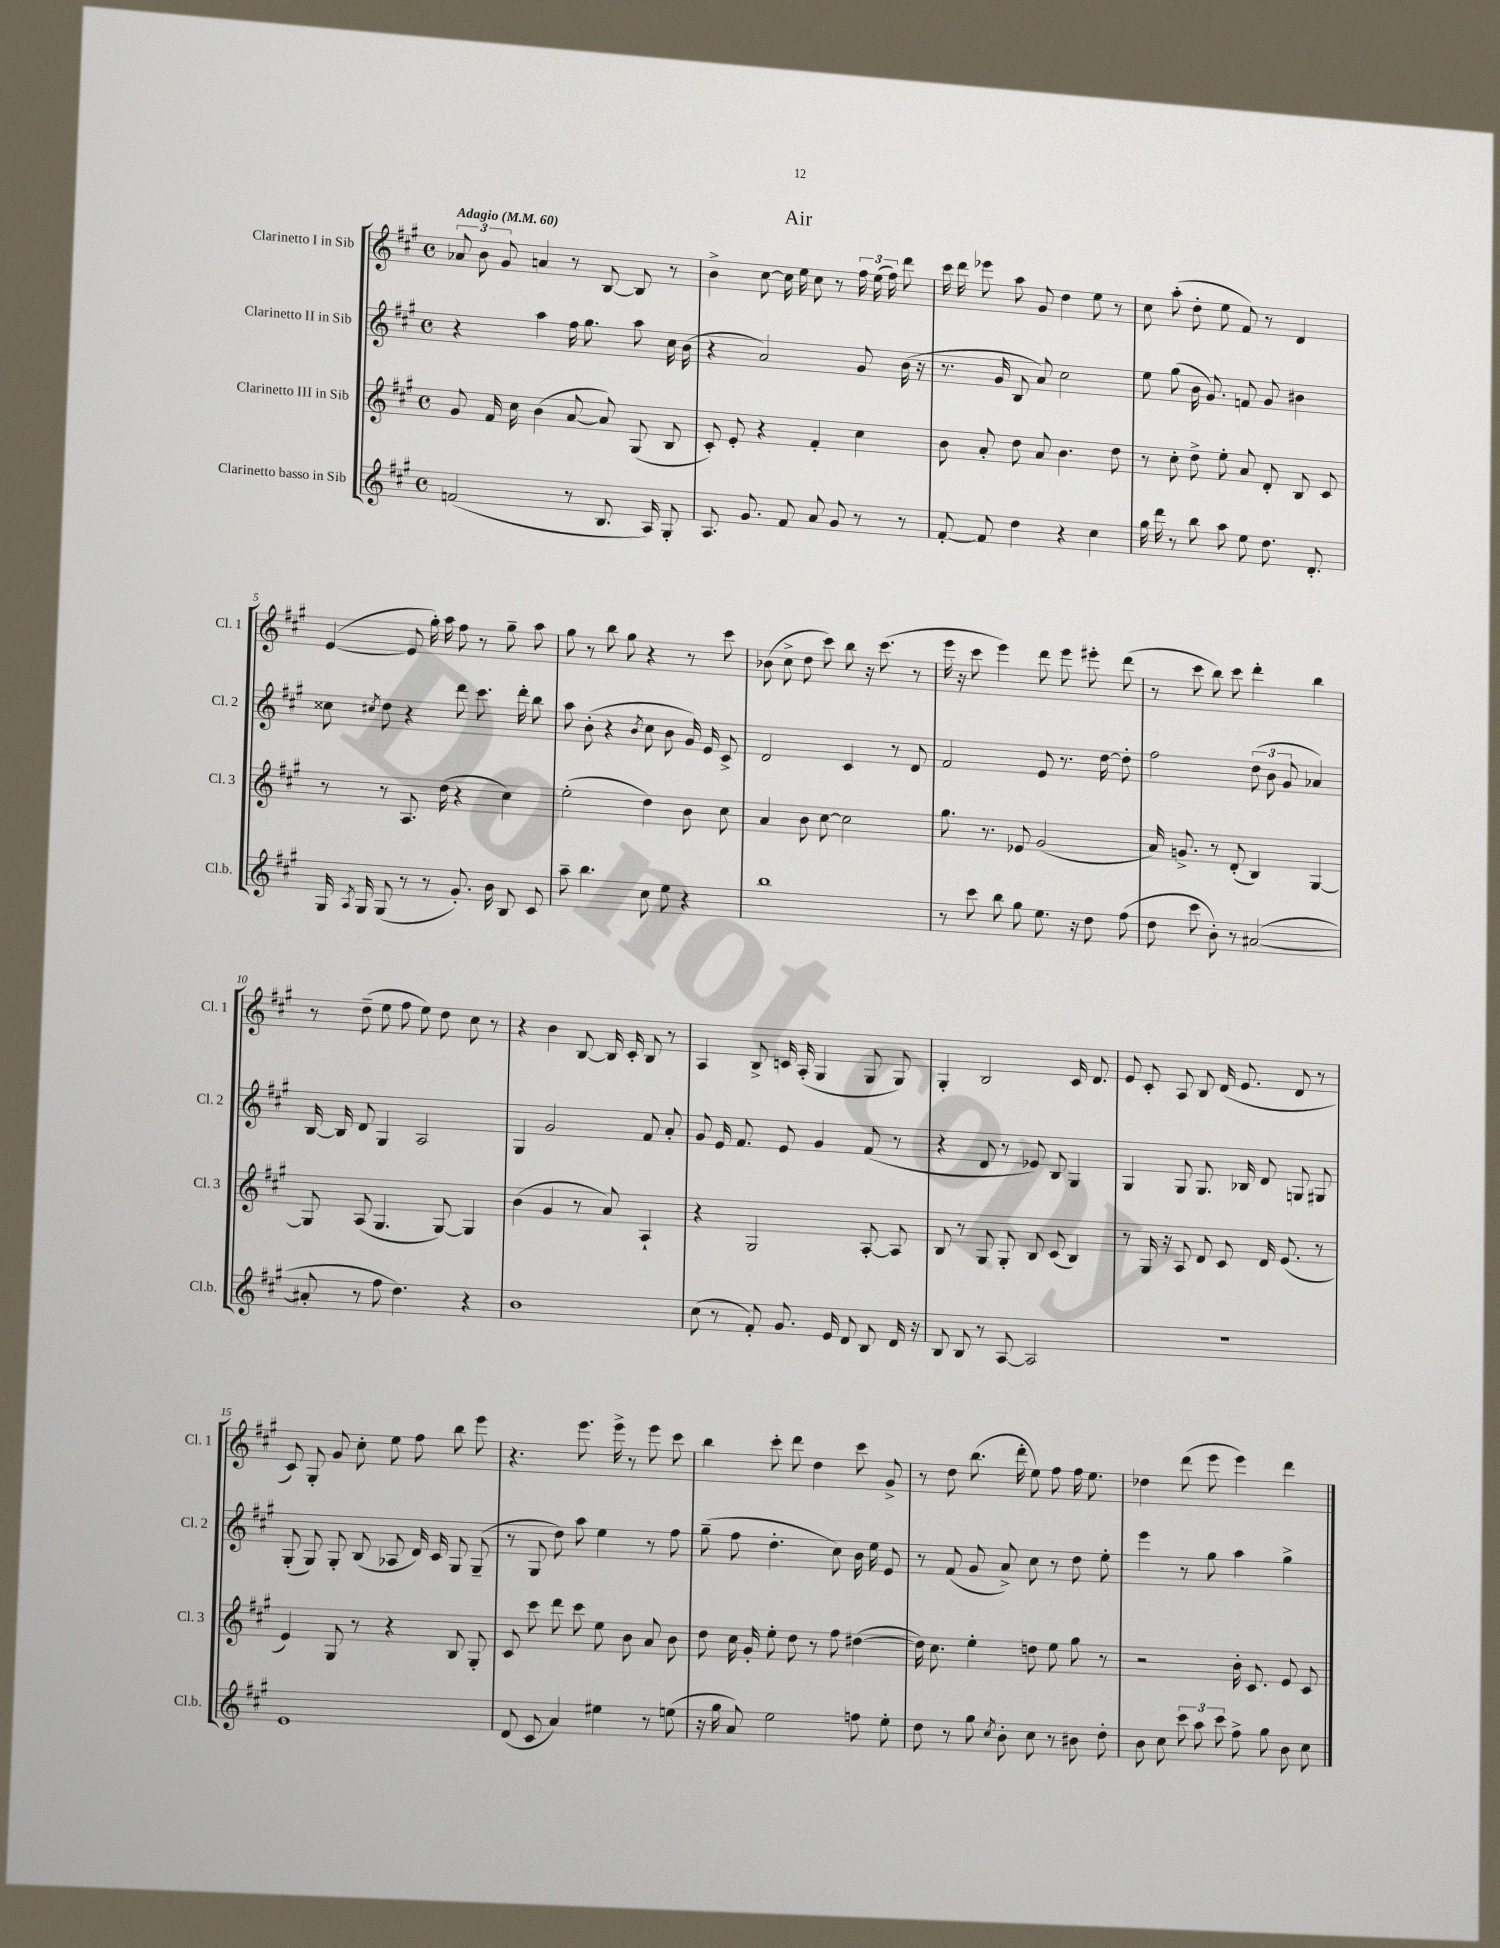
\header { title = "Air" }
<<
\new StaffGroup <<
\new Staff = "s0" \with { instrumentName = "Clarinetto I in Sib" shortInstrumentName = "Cl. 1" } {
    \clef treble \key a \major \defaultTimeSignature \time 4/4 \tempo "Adagio" 4 = 60
    \autoBeamOff \tuplet 3/2 { aes'8 b'8 gis'8 } a'4 r8 b8~ b8 r8 |
    b'4-> cis''8~ cis''16 e''16 cis''8 r8 \tuplet 3/2 { fis''16 e''16( fis''16) } d'''8 |
    cis'''16 d'''16 ees'''8 a''8 gis'8 d''4 e''8 r8 |
    cis''8 a''8-.( d''8-. e''8 fis'8) r8 d'4 |
    e'4~( e'8 gis''16-.) a''16 fis''8 r8 gis''8-- a''8 |
    gis''8 r8 b''8 gis''8 r4 r8 cis'''8 |
    bes'8( cis''8-> d''8 cis'''8) b''8 r16 cis'''8.( r8 |
    e'''16 r16 cis'''8 e'''4) d'''8 e'''8 eis'''8-. d'''8( |
    r8 cis'''8 b''8) cis'''8 d'''4-. b''4 |
    r8 d''8--( e''8 fis''8 e''8) d''8 cis''8 r8 |
    r4 b'4 b8~ b16 cis'16-. b8 r8 |
    a4 b8-> c'16 a16-.( gis4 gis8 gis8) |
    gis4-. b2 cis'16 d'8. |
    e'8 cis'8-. a8 b8 d'16( e'8. d'8 r8 |
    cis'8) gis8-. gis'8 cis''8-. e''8 fis''8 b''8 e'''8 |
    r4. e'''8. e'''16-> r8 e'''8 cis'''8 |
    b''4 cis'''8-. d'''8 d''4 cis'''8 gis'8-> |
    r8 d''8 b''8.( d'''16-. e''8) fis''8 fis''16 e''8. |
    des''4 d'''8( e'''8 e'''4) d'''4 \bar "|." |
}
\new Staff = "s1" \with { instrumentName = "Clarinetto II in Sib" shortInstrumentName = "Cl. 2" } {
    \clef treble \key a \major \defaultTimeSignature \time 4/4
    \autoBeamOff r4 a''4 fis''16 gis''8. a''8 cis''16 b'16( |
    r4 a'2) gis'8 b'16( r16 |
    r8. gis'16 b8 a'8) cis''2 |
    e''8 gis''8( b'16 gis'8.) f'8 gis'8 bis'4 |
    cisis''8 \acciaccatura { cis''8 } d''8 r4 d'''8 cis'''8. d'''16-. b''8 |
    a''8 b'8-.( r4 \acciaccatura { b'8 } cis''8 b'8 gis'16) e'16 cis'8-> |
    d'2 cis'4 r8 d'8 |
    fis'2 e'8 r8. d''16~ d''8-. |
    fis''2 \tuplet 3/2 { d''8( b'8 gis'8 } aes'4) |
    b16~ b16 d'8 gis4 a2 |
    gis4 gis'2 fis'8 a'8-. |
    gis'8 e'16 fis'8. e'8 gis'4 fis'8( r8 |
    r4 d'8 r8 ees'8) b8 gis4 |
    gis4 gis8 gis8. bes16 d'8 g8 gis8 |
    gis8-.( gis8) gis8-. b8( aes8 d'16) cis'16 gis8 gis8--( |
    r8 gis8 d''8) a''8 e''4 r8 fis''8 |
    gis''8--( fis''8 d''4.-. cis''8) b'16 e''16 e'8 |
    r8 fis'8( gis'8 a'8->) cis''8 r8 d''8 e''8-. |
    e'''4 r8 gis''8 a''4 gis''4-> \bar "|." |
}
\new Staff = "s2" \with { instrumentName = "Clarinetto III in Sib" shortInstrumentName = "Cl. 3" } {
    \clef treble \key a \major \defaultTimeSignature \time 4/4
    \autoBeamOff gis'8 fis'16 cis''16 b'4( a'8~ a'8) gis8( b8 |
    cis'8-.) e'8-. r4 fis'4-. cis''4 |
    b'8 a'8-. d''8 a'8 b'4. d''8 |
    r8 cis''8-. d''8-> e''8-. a'8 d'8-. b8 cis'8 |
    r8 r8 a8. d''16( r4 cis''4) |
    e''2-.( d''4) b'8 cis''8 |
    a'4 b'8 cis''8~ cis''2 |
    gis''8. r8. ees'8 gis'2( |
    a'16) g'8.-> r8 d'8-.( b4) gis4~ |
    gis8 a8( gis4. gis8~) gis4 |
    b'4( gis'4 r8 a'8) a4-! |
    r4 gis2 a8~-. a8 |
    b8 r8 gis8 gis8-. b8 cis'8( b4) |
    r8 gis16 r16 a8 d'8 cis'8 d'16 e'8.( r8 |
    e'4) gis8 r8 r4 b8 gis8-. |
    cis'8 cis'''8 d'''8 cis'''8 e''8 b'8 a'8 b'8 |
    d''8 cis''16 gis'16-. e''8-. d''8 r8 fis''8 dis''4~( |
    dis''16) cis''8. e''4-. d''8 e''8 gis''8 r8 |
    r2 b'16-. cis'8. e'8 cis'8 \bar "|." |
}
\new Staff = "s3" \with { instrumentName = "Clarinetto basso in Sib" shortInstrumentName = "Cl.b." } {
    \clef treble \key a \major \defaultTimeSignature \time 4/4
    \autoBeamOff f'2( r8 b8. a16) gis8-. |
    a8. gis'8. fis'8 a'8 gis'8 r8 r8 |
    fis'8~-. fis'8 d''4 r4 cis''4 |
    gis''16 d'''16 r8 b''8 a''8 e''8 d''8. d'8.-. |
    gis16 \acciaccatura { a8 } gis16 gis8( r8 r8 gis'8.-.) b'16 b8 cis'8 |
    a''8-- b''4. cis''8 e''8 r4 |
    b''1 |
    r8 cis'''8 b''8 gis''8 e''8. r16 d''8 fis''8( |
    d''8 cis'''8 b'8-.) r8 ais'2~( |
    ais'8-. r8 fis''8 d''4.) r4 |
    b'1 |
    cis''8( r8 fis'8-.) gis'8. e'16 d'8 b8 d'16 r16 |
    b8 b8 r8 a8~ a2 |
    R1 |
    e'1 |
    d'8( cis'8 a'4) eis''4 r8 e''8( |
    r16 gis''16 a'8) e''2 f''8 e''8-. |
    d''8 r8 gis''8 \acciaccatura { cis''8 } b'8-. cis''8 r8 bis'8 d''8-. |
    b'8 cis''8 \tuplet 3/2 { cis'''8 a''8 cis'''8 } fis''8-> gis''8 b'8 cis''8 \bar "|." |
}
>>
>>
